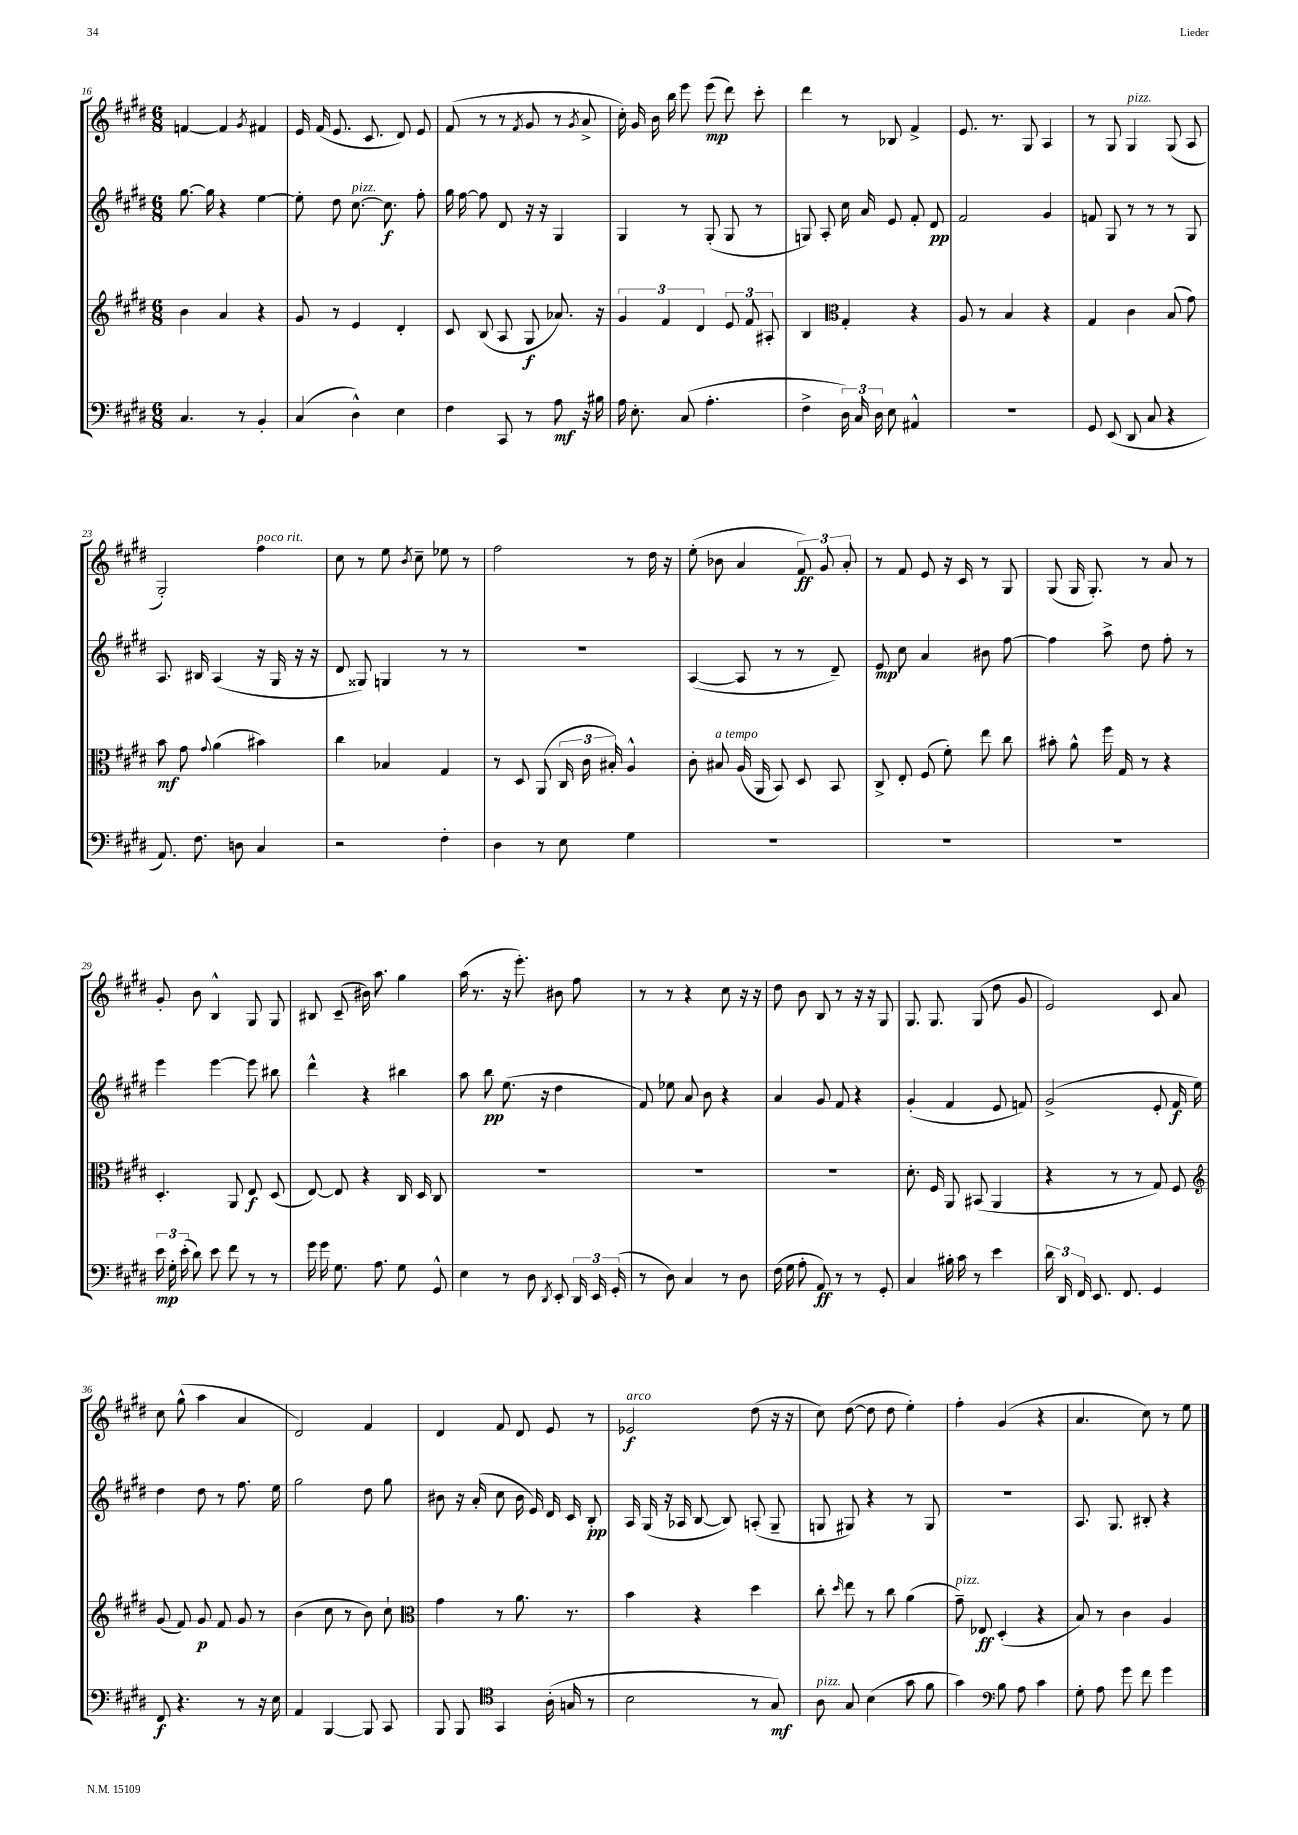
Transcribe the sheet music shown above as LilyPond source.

<<
\new StaffGroup <<
\new Staff = "s0" {
    \clef treble \key e \major \numericTimeSignature \time 6/8
    \autoBeamOff f'4~ f'4 \acciaccatura { gis'8 } fis'4 |
    e'16 fis'16( e'8. cis'8. dis'8) e'8 |
    fis'8( r8 r8 \acciaccatura { fis'8 } gis'8 r8 \acciaccatura { gis'8 } a'8-> |
    cis''16-.) gis'16 b'16 b''16 e'''8 e'''8\mp( dis'''8) cis'''8-. |
    dis'''4 r8 bes8 fis'4-> |
    e'8. r8. gis8 a4 |
    r8 gis8 gis4^\markup { \italic "pizz." } gis8( a8 |
    gis2-.) fis''4^\markup { \italic "poco rit." } |
    cis''8 r8 e''8 \acciaccatura { b'8 } cis''8-- ees''8 r8 |
    fis''2 r8 dis''16 r16 |
    e''8-.( bes'8 a'4 \tuplet 3/2 { fis'8\ff) gis'8 a'8-. } |
    r8 fis'8 e'8 r16 cis'16 r8 gis8 |
    gis8( gis16 gis8.-.) r8 a'8 r8 |
    gis'8-. b'8 b4-^ gis8 gis8 |
    bis8 cis'8--( bis'16) a''8. gis''4 |
    a''16( r8. r16 e'''8.-.) bis'8 fis''8 |
    r8 r8 r4 cis''8 r16 r16 |
    dis''8 b'8 b8 r8 r16 r16 gis8 |
    gis8. gis8. gis8( dis''8 gis'8 |
    e'2) cis'8 a'8 |
    cis''8 gis''8-^( a''4 a'4 |
    dis'2) fis'4 |
    dis'4 fis'8 dis'8 e'8 r8 |
    ees'2\f^\markup { \italic "arco" } dis''8( r16 r16 |
    cis''8) dis''8~( dis''8 dis''8 e''4-.) |
    fis''4-. gis'4( r4 |
    a'4. cis''8) r8 e''8 \bar "|." |
}
\new Staff = "s1" {
    \clef treble \key e \major \numericTimeSignature \time 6/8
    \autoBeamOff gis''8.~ gis''16 r4 e''4~ |
    e''8-. dis''8 cis''8.~^\markup { \italic "pizz." } cis''8.\f fis''8-. |
    gis''16 fis''16~ fis''8 dis'8 r16 r16 gis4 |
    gis4 r8 gis8-.( gis8 r8 |
    g8) a8-. cis''16 a'16 e'8 fis'8-. dis'8\pp |
    fis'2 gis'4 |
    f'8 gis8 r8 r8 r8 gis8 |
    a8. bis16 a4( r16 gis16 r16 r16 |
    dis'8 gisis8) g4 r8 r8 |
    R2. |
    a4~( a8 r8 r8 dis'8--) |
    e'8\mp cis''8 a'4 bis'8 fis''8~ |
    fis''4 a''8-> dis''8 fis''8-. r8 |
    e'''4 e'''4~ e'''8 bis''8 |
    dis'''4-^ r4 bis''4 |
    a''8 b''8\pp e''8.( r16 dis''4 |
    fis'8) ees''8 a'8 b'8 r4 |
    a'4 gis'8 fis'8 r4 |
    gis'4-.( fis'4 e'8 f'8) |
    gis'2->( e'8-. fis'16\f e''16) |
    dis''4 dis''8 r8 fis''8. e''16 |
    gis''2 dis''8 gis''8 |
    bis'8 r16 a'16-.( cis''8 bis'16 e'16) dis'16 cis'16 b8-.\pp |
    a16 gis16( r16 aes16 b8~ b8) a8-.( gis8-- |
    g8 gis8) r4 r8 gis8 |
    R2. |
    a8. gis8. bis8-. r4 \bar "|." |
}
\new Staff = "s2" {
    \clef treble \key e \major \numericTimeSignature \time 6/8
    \autoBeamOff b'4 a'4 r4 |
    gis'8 r8 e'4 dis'4-. |
    cis'8 b8( a8 gis8\f aes'8.) r16 |
    \tuplet 3/2 { gis'4 fis'4 dis'4 } \tuplet 3/2 { e'8 fis'8 ais8-. } |
    b4 \clef alto gis4-. r4 |
    a8 r8 b4 r4 |
    gis4 cis'4 b8( gis'8) |
    b'8\mf gis'8 \appoggiatura { gis'8 } a'4( bis'4) |
    cis''4 bes4 gis4 |
    r8 dis8 a,8( \tuplet 3/2 { cis16 cis'16 bis16-.) } a4-^ |
    cis'8-. bis8^\markup { \italic "a tempo" } a16( a,16 b,8) dis8 b,8 |
    cis8-> e8-. fis8( fis'8-.) e''8 cis''8 |
    bis'8-. a'8-^ fis''16 gis16 r8 r4 |
    dis4.-. a,8 e8\f dis8( |
    e8~) e8 r4 cis16 dis16 cis8 |
    R2. |
    R2. |
    R2. |
    dis'8.-. fis16 a,8 bis,8( a,4 |
    r4 r8 r8 gis8) fis8 |
    \clef treble gis'8( fis'8) gis'8\p fis'8 gis'8 r8 |
    b'4( cis''8 r8 b'8) cis''8-! |
    \clef alto gis'4 r8 a'8. r8. |
    b'4 r4 dis''4 |
    cis''8-. \grace { dis''16 } e''8 r8 cis''8 a'4( |
    gis'8--^\markup { \italic "pizz." }) ees8\ff dis4-.( r4 |
    b8) r8 cis'4 a4 \bar "|." |
}
\new Staff = "s3" {
    \clef bass \key e \major \numericTimeSignature \time 6/8
    \autoBeamOff cis4. r8 b,4-. |
    cis4( dis4-^) e4 |
    fis4 cis,8 r8 a8\mf r16 bis16 |
    a16 e8.-. cis8( a4.-. |
    fis4-> \tuplet 3/2 { dis16) cis16 dis16 } e8 ais,4-^ |
    R2. |
    gis,8 e,8( dis,8 cis8 r4 |
    a,8.) fis8. d8 cis4 |
    r2 fis4-. |
    dis4 r8 e8 gis4 |
    R2. |
    R2. |
    R2. |
    \tuplet 3/2 { e'16\mp gis16-. e'16-.( } dis'8) e'8 fis'8 r8 r8 |
    gis'16 gis'16 gis8. a8. gis8 gis,8-^ |
    e4 r8 dis8 \acciaccatura { dis,8 } e,8-. \tuplet 3/2 { dis,16 e,16 gis,16-.( } |
    r8 dis8) cis4 r8 dis8 |
    fis16( gis16 a8-. a,8\ff) r8 r8 gis,8-. |
    cis4 bis16-. cis'16 r8 e'4 |
    \tuplet 3/2 { dis'16 dis,16 fis,16 } e,8. fis,8. gis,4 |
    fis,8\f r4. r8 r16 e16 |
    a,4 b,,4~ b,,8 cis,8 |
    b,,8 b,,8 \clef tenor gis,4 a16-.( g16 r8 |
    b2 r8 gis8\mf) |
    a8^\markup { \italic "pizz." } gis8 b4( gis'8 fis'8 |
    gis'4) \clef bass b8 a8 cis'4 |
    gis8-. a8 gis'8 fis'8 gis'4 \bar "|." |
}
>>
>>
\layout { \context { \Score currentBarNumber = #16 } }
